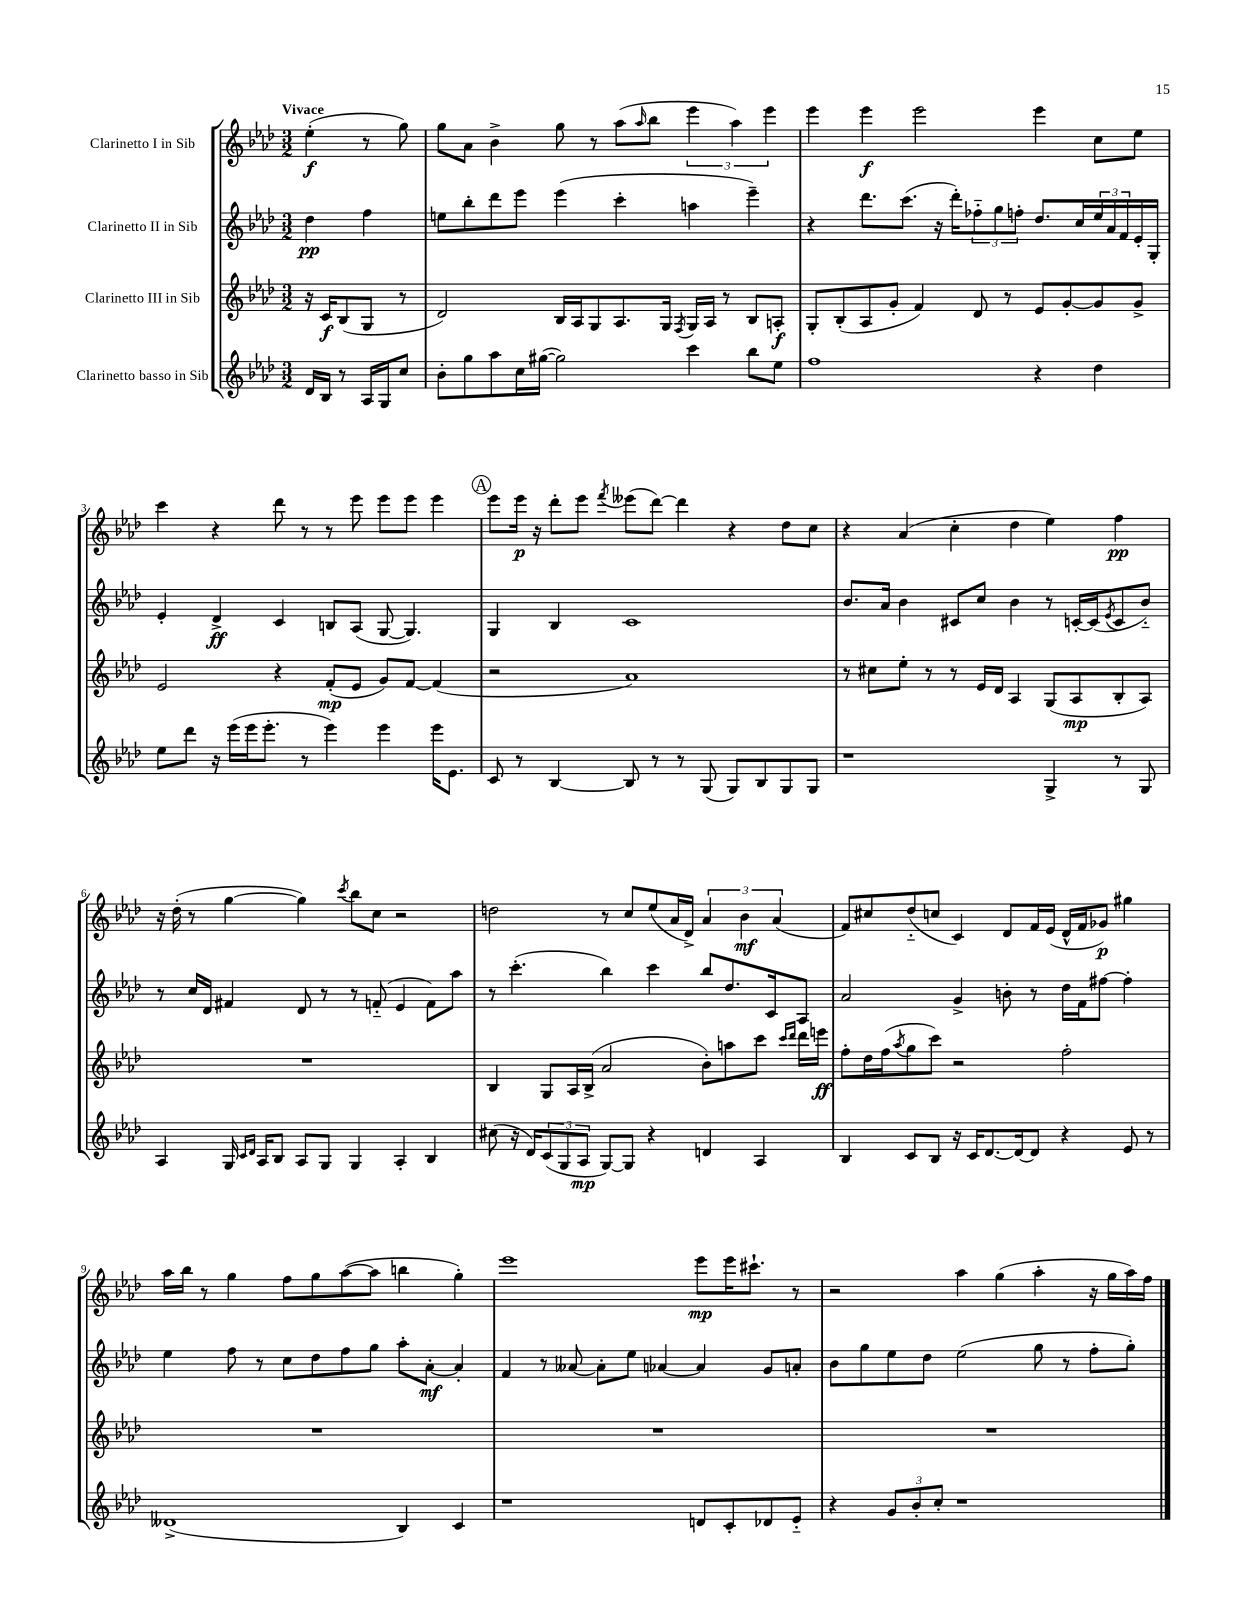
<<
\new StaffGroup <<
\new Staff = "s0" \with { instrumentName = "Clarinetto I in Sib" } {
    \clef treble \key aes \major \numericTimeSignature \time 3/2 \partial 2 \tempo "Vivace"
    ees''4-.\f( r8 g''8) |
    g''8 aes'8 bes'4-> g''8 r8 aes''8( \grace { aes''16 } bes''8 \tuplet 3/2 { ees'''4 aes''4) ees'''4 } |
    ees'''4 ees'''4\f ees'''2 ees'''4 c''8 ees''8 |
    c'''4 r4 des'''8 r8 r8 ees'''8 ees'''8 ees'''8 ees'''4 |
    \mark \markup { \circle "A" } ees'''8 ees'''16\p r16 des'''8-. ees'''8 \acciaccatura { f'''8 } eeses'''8( des'''8~) des'''4 r4 des''8 c''8 |
    r4 aes'4( c''4-. des''4 ees''4) f''4\pp |
    r16 des''16-.( r8 g''4~ g''4) \acciaccatura { c'''8 } bes''8 c''8 r2 |
    d''2 r8 c''8 ees''8( aes'16 des'16->) \tuplet 3/2 { aes'4 bes'4\mf aes'4( } |
    f'8) cis''8 des''8-_( c''8 c'4) des'8 f'16 ees'16( des'16-^ f'16 ges'8\p) gis''4 |
    aes''16 bes''16 r8 g''4 f''8 g''8 aes''8~( aes''8 b''4 g''4-.) |
    ees'''1 ees'''8\mp ees'''16 cis'''8.-! r8 |
    r2 aes''4 g''4( aes''4-. r16 g''16 aes''16) f''16 \bar "|." |
}
\new Staff = "s1" \with { instrumentName = "Clarinetto II in Sib" } {
    \clef treble \key aes \major \numericTimeSignature \time 3/2 \partial 2
    des''4\pp f''4 |
    e''8 bes''8-. des'''8 ees'''8 ees'''4( c'''4-. a''4 ees'''4--) |
    r4 des'''8. c'''8.( r16 des'''16-.) \tuplet 3/2 { fes''8-_ g''8 f''8-. } des''8. c''16 \tuplet 3/2 { ees''16 aes'16 f'16 } ees'16-. g16-. |
    ees'4-. des'4->\ff c'4 b8 aes8( g8~ g4.) |
    \mark \markup { \circle "A" } g4 bes4 c'1 |
    bes'8. aes'16 bes'4 cis'8 c''8 bes'4 r8 c'16~-. c'16( \acciaccatura { ees'8 } c'8 bes'8-_) |
    r8 c''16 des'16 fis'4 des'8 r8 r8 f'8-_( ees'4 f'8) aes''8 |
    r8 c'''4.-.( bes''4) c'''4 bes''8 des''8. c'16 aes8 |
    aes'2 g'4-> b'8-. r8 des''16 f'16 fis''8~ fis''4-. |
    ees''4 f''8 r8 c''8 des''8 f''8 g''8 aes''8-. aes'8~-.\mf aes'4-. |
    f'4 r8 aeses'8~ aeses'8-. ees''8 aes'4~ aes'4 g'8 a'8-. |
    bes'8 g''8 ees''8 des''8 ees''2( g''8 r8 f''8-. g''8-.) \bar "|." |
}
\new Staff = "s2" \with { instrumentName = "Clarinetto III in Sib" } {
    \clef treble \key aes \major \numericTimeSignature \time 3/2 \partial 2
    r16 c'16\f bes8( g8 r8 |
    des'2) bes16 aes16 g8 aes8. g16 \acciaccatura { f8 } g16 aes16 r8 bes8 a8-.\f |
    g8-. bes8-.( aes8 g'8-. f'4) des'8 r8 ees'8 g'8~-. g'8 g'8-> |
    ees'2 r4 f'8-.\mp( ees'8 g'8) f'8~ f'4( |
    \mark \markup { \circle "A" } r2 aes'1) |
    r8 cis''8 ees''8-. r8 r8 ees'16 des'16 aes4 g8( aes8\mp bes8-. aes8) |
    R1. |
    bes4 g8 aes16 bes16->( aes'2 bes'8-.) a''8 c'''8 \grace { c'''16 des'''16 } des'''16 e'''16\ff |
    f''8-. des''16 f''16( \acciaccatura { aes''8 } g''8 c'''8) r2 f''2-. |
    R1. |
    R1. |
    R1. \bar "|." |
}
\new Staff = "s3" \with { instrumentName = "Clarinetto basso in Sib" } {
    \clef treble \key aes \major \numericTimeSignature \time 3/2 \partial 2
    des'16 bes16 r8 aes16 g16 c''8 |
    bes'8-. g''8 aes''8 c''16 gis''16~( gis''2) c'''4 bes''8 ees''8 |
    f''1 r4 des''4 |
    ees''8 des'''8 r16 ees'''16( ees'''16 ees'''8.-. r8 ees'''4) ees'''4 ees'''16 ees'8. |
    \mark \markup { \circle "A" } c'8 r8 bes4~ bes8 r8 r8 g8( g8) bes8 g8 g8 |
    r1 g4-> r8 g8 |
    aes4 g16 \grace { c'16 des'16 } aes16 bes8 aes8 g8 g4 aes4-. bes4 |
    cis''8( r16 des'16) \tuplet 3/2 { c'8( g8 aes8\mp } g8~) g8 r4 d'4 aes4 |
    bes4 c'8 bes8 r16 c'16 des'8.~ des'16~ des'8 r4 ees'8 r8 |
    deses'1->( bes4) c'4 |
    r1 d'8 c'8-. des'8 ees'8-_ |
    r4 \tuplet 3/2 { g'8 bes'8-. c''8-. } r1 \bar "|." |
}
>>
>>
